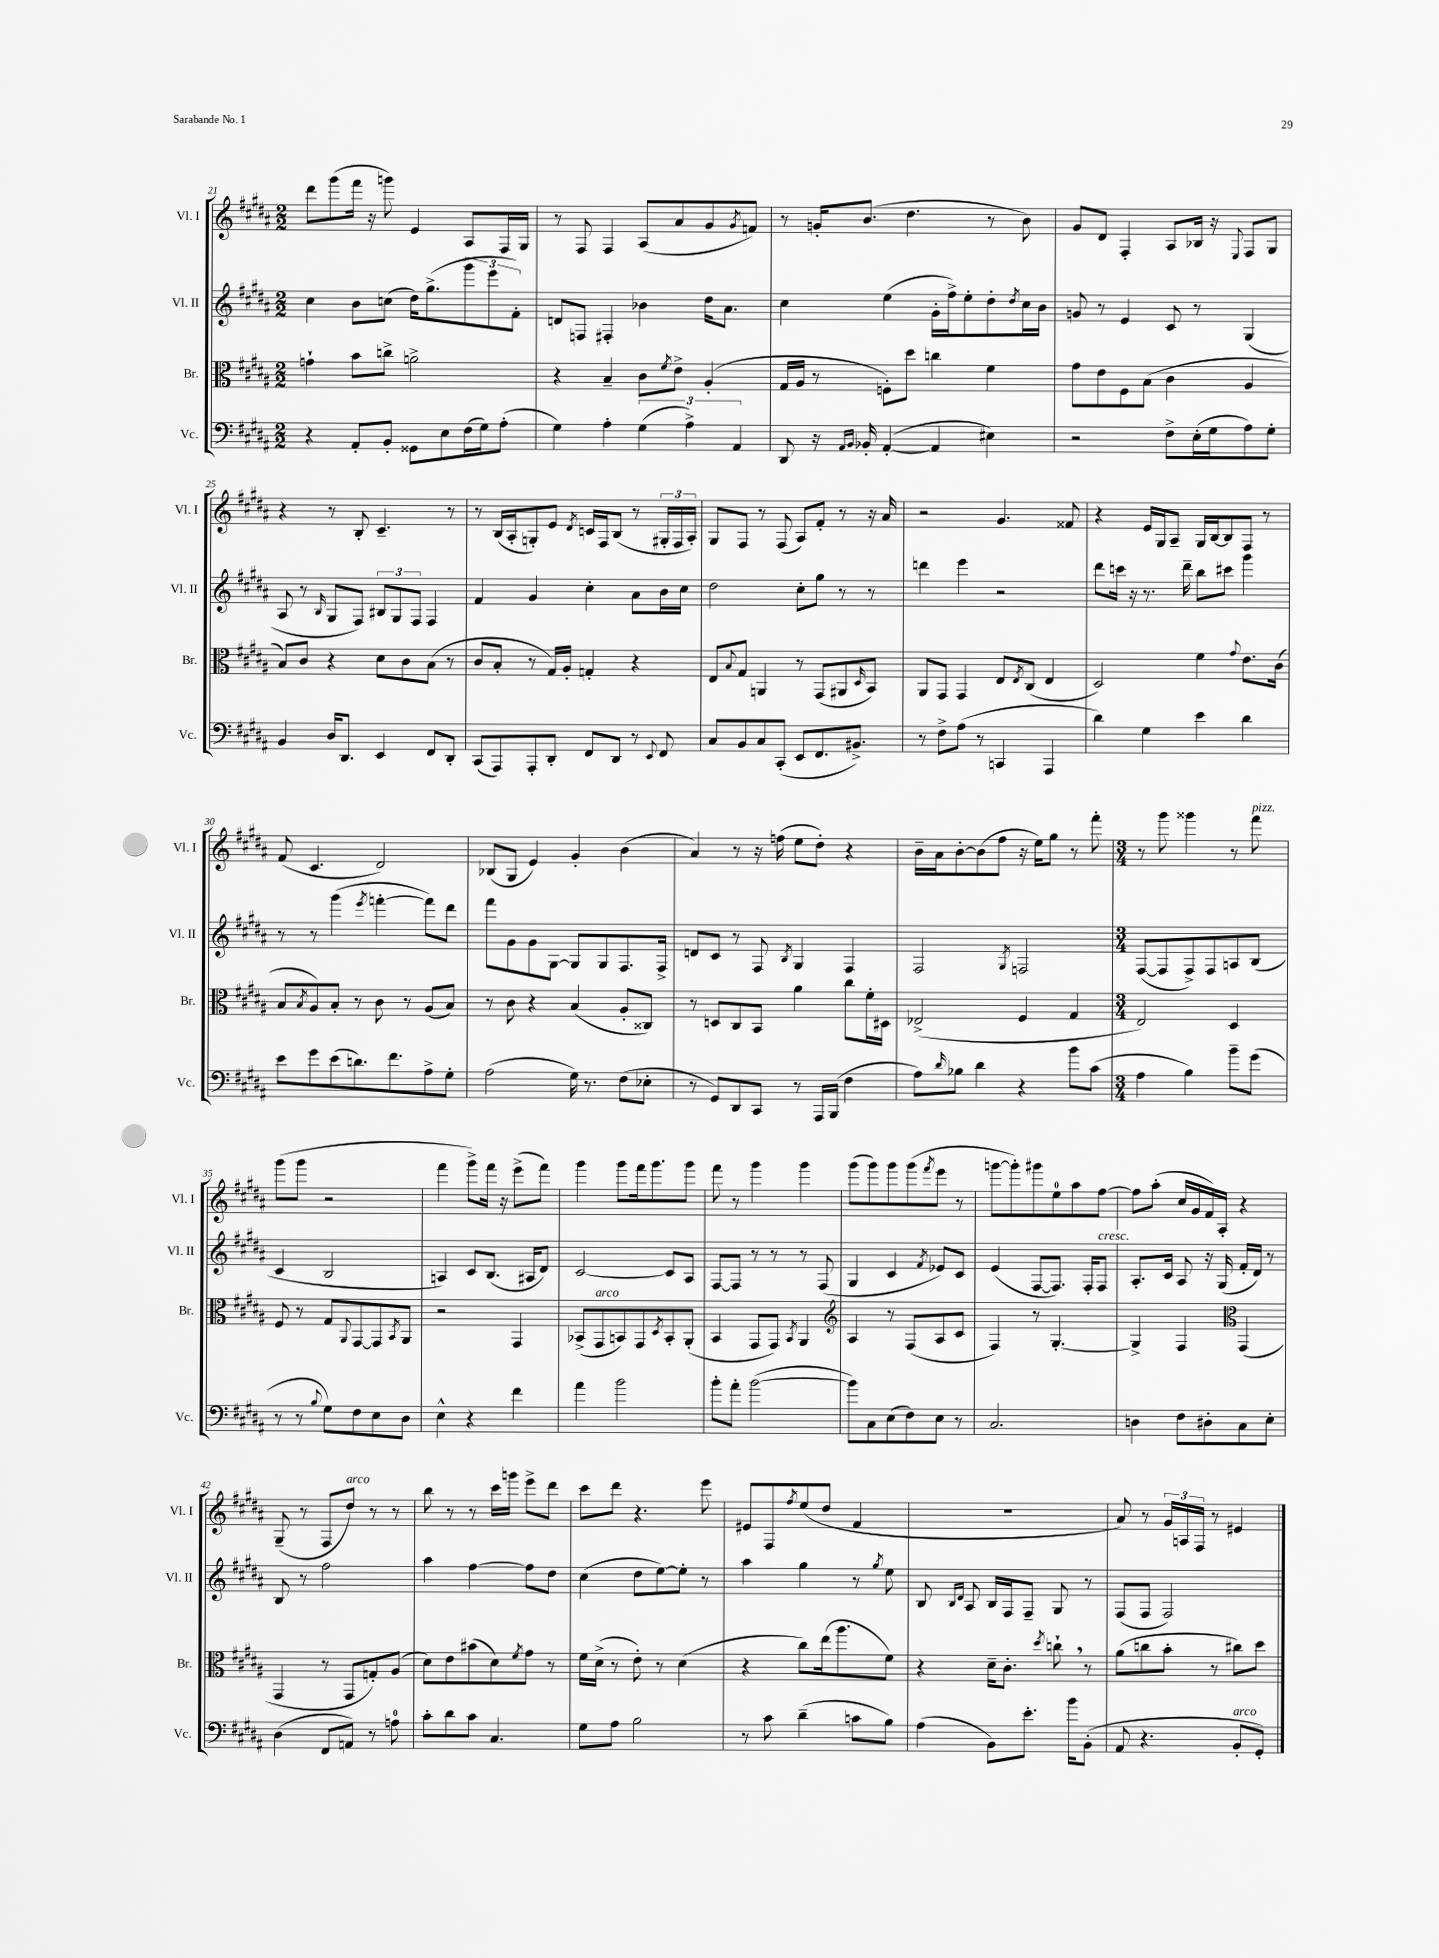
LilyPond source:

<<
\new StaffGroup <<
\new Staff = "s0" \with { instrumentName = "Vl. I" shortInstrumentName = "Vl. I" } {
    \clef treble \key b \major \numericTimeSignature \time 2/2
    dis'''8 gis'''8( fis'''16 r16 g'''8) e'4 ais8 fis16 gis16 |
    r8 fis8 fis4 ais8( ais'8 gis'8 \acciaccatura { gis'8 } f'8) |
    r8 g'16-. b'8.( dis''4. r8 b'8) |
    gis'8 dis'8 fis4-. ais8 bes16 r16 \appoggiatura { e8 } fis8 gis8 |
    r4 r8 b8-. cis'4.-- r8 |
    r8 b16( ais16-. g8-.) e'8 \acciaccatura { dis'8 } c'16 fis16 b8( r8 \tuplet 3/2 { gis16-. fis16 ais16-.) } |
    gis8 fis8 r8 fis8( ais8) fis'8-. r8 r16 ais'16 |
    r2 gis'4. fisis'8 |
    r4 e'16 gis16 ais8-- gis16 b16~ b8 fis8 r8 |
    fis'8( cis'4. dis'2) |
    bes8( gis8 e'4) gis'4-. b'4( |
    ais'4) r8 r16 f''16( e''8 dis''8-.) r4 |
    b'16-- ais'16 b'8~-. b'8( fis''8 r16 e''16) gis''8 r8 fis'''8-. |
    \numericTimeSignature \time 3/4 r8 gis'''8 gisis'''4 r8 fis'''8^\markup { \italic "pizz." } |
    gis'''8( gis'''8 r2 |
    fis'''4 gis'''8->) fis'''16 r16 e'''8->( fis'''8) |
    gis'''4 gis'''8 fis'''16 gis'''8. gis'''8 |
    fis'''8 r8 gis'''4 gis'''4 |
    gis'''8( gis'''8) gis'''8 gis'''8( \acciaccatura { fis'''8 } e'''8 r8 |
    g'''8~ g'''8-.) gis'''8 e''8-0 ais''8 fis''8~ |
    fis''8 ais''8-.( cis''16 gis'16 fis'16) ais16-. r4 |
    gis8--( r8 fis8 dis''8^\markup { \italic "arco" }) r8 r8 |
    b''8 r8 r8 cis'''16 g'''16 e'''8-> dis'''8 |
    cis'''8 dis'''8 r4. e'''8 |
    eis'8 fis8 \acciaccatura { fis''8 } e''8( dis''8 fis'4 |
    R2. |
    ais'8) r8 \tuplet 3/2 { gis'16 a16 fis16 } r8 eis'4 \bar "|." |
}
\new Staff = "s1" \with { instrumentName = "Vl. II" shortInstrumentName = "Vl. II" } {
    \clef treble \key b \major \numericTimeSignature \time 2/2
    cis''4 b'8 c''8( dis''16) gis''8.->( \tuplet 3/2 { gis'''8 e'''8 fis'8-.) } |
    d'8 f8 fis4-. bes'4 dis''16 ais'8. |
    cis''4 e''4( gis'16-. fis''16->) e''8-. dis''8-. \acciaccatura { dis''8 } cis''16 b'16 |
    g'8 r8 e'4 cis'8 r8 gis4( |
    ais8 r8 \grace { b16 } gis8 fis8) \tuplet 3/2 { bis8 gis8 fis8 } fis4 |
    fis'4 gis'4 cis''4-. ais'8 b'16 cis''16 |
    dis''2 cis''8-. gis''8 r8 r8 |
    d'''4 e'''4 r2 |
    dis'''8 c'''16 r16 r8. dis'''16-- b''8 cis'''8 gis'''4 |
    r8 r8 gis'''4( \acciaccatura { e'''8 } f'''4~-. f'''8) dis'''8 |
    fis'''8 gis'8 gis'8 gis8~ gis8 gis8 fis8. fis16-> |
    d'8 cis'8 r8 fis8 \acciaccatura { b8 } gis4 fis4 |
    fis2 \acciaccatura { gis8 } f2 |
    \numericTimeSignature \time 3/4 fis8~( fis8 fis8->) fis8 a8 b8( |
    cis'4 b2 |
    a4) cis'8 b8.( ais16 dis'8) |
    cis'2~ cis'8 ais8 |
    fis8~ fis8 r8 r8 r8 fis8( |
    gis4 cis'4 \acciaccatura { fis'8 } ees'8) cis'8 |
    e'4( fis8~ fis8.) fis16-. fis8^\markup { \italic "cresc." } |
    ais8.-. cis'16 ais8 r16 gis16( fis'16-. dis'16) r8 |
    b8 r8 fis''2 |
    ais''4 fis''4~ fis''8 dis''8 |
    cis''4( dis''8 e''8~) e''8-. r8 |
    ais''4 gis''4 r8 \acciaccatura { gis''8 } e''8 |
    b8 \grace { b16 dis'16 } ais8 b16 fis16 fis8-- gis8 r8 |
    fis8( fis8 fis2) \bar "|." |
}
\new Staff = "s2" \with { instrumentName = "Br." shortInstrumentName = "Br." } {
    \clef alto \key b \major \numericTimeSignature \time 2/2
    g'4-! b'8 c''8-> a'2-> |
    r4 b4-- cis'8 \acciaccatura { fis'8 } e'8-> ais4-.( |
    gis16 ais16 r8 f8-.) dis''8 c''4 fis'4 |
    gis'8 e'8 fis8 b8( cis'4 ais4 |
    b8) cis'8 r4 dis'8 cis'8 b8( r8 |
    cis'8 b8-. r8 gis16) ais16-. g4-. r4 |
    e8 \appoggiatura { b8 } gis8 a,4 r8 gis,8( ais,8 \grace { dis16 } b,8) |
    ais,8 gis,8 gis,4 e8 \acciaccatura { e8 } cis8( e4 |
    dis2) fis'4 \appoggiatura { gis'8 } e'8. cis'16( |
    b8 \acciaccatura { b8 } ais8) b8-. r8 cis'8 r8 ais8( b8) |
    r8 cis'8 r4 b4( ais8-. cisis8) |
    r8 d8 cis8 b,8 ais'4 cis''8 fis'16-. dis16 |
    ees2->( fis4 gis4 |
    \numericTimeSignature \time 3/4 e2) dis4 |
    fis8 r8 gis8 \appoggiatura { ais,8 } gis,8~ gis,8 \acciaccatura { b,8 } ais,8 |
    r2 gis,4 |
    bes,8->( gis,8^\markup { \italic "arco" } b,8) gis,8 \acciaccatura { dis8 } b,8-. ais,8-.( |
    b,4 gis,8 gis,8) \acciaccatura { b,8 } ais,4 |
    \clef treble ais4 r8 fis8( ais8 cis'8 |
    fis4) r8 gis4.~-. |
    gis4-> fis4 \clef alto gis,4( |
    gis,4 r8 gis,8 g8-.) ais8( |
    dis'8) e'8 bis'8( dis'8) \acciaccatura { fis'8 } gis'8 r8 |
    fis'16 dis'16->( r8 e'8-.) r8 dis'4( |
    r4 cis''8) e''16( ais''8. fis'8) |
    r4 dis'16-- cis'8.-. \acciaccatura { dis''8 } c''8-! \breathe r8 |
    ais'8( c''8 b'8-. r8 cis''8) dis''8 \bar "|." |
}
\new Staff = "s3" \with { instrumentName = "Vc." shortInstrumentName = "Vc." } {
    \clef bass \key b \major \numericTimeSignature \time 2/2
    r4 ais,8-. b,8-. gisis,8 e8 fis16( gis16) ais8-.( |
    gis4) ais4-. \tuplet 3/2 { gis4( ais4->) ais,4 } |
    dis,8 r16 \grace { ais,16 b,16 } bes,16-. ais,4~-.( ais,4 eis4) |
    r2 fis8-> e16-.( gis16 ais8) gis8-. |
    b,4 dis16 dis,8. e,4 fis,8 dis,8-. |
    cis,8( ais,,8) ais,,8-. dis,8-. fis,8 dis,8 r8 \appoggiatura { e,8 } fis,8 |
    cis8 b,8 cis8 cis,8-.( e,8 fis,8. bis,8.->) |
    r8 fis8-> ais8( r8 c,4 ais,,4 |
    dis'4) gis4 e'4 dis'4 |
    e'8 gis'8 e'8( d'8.) fis'8. ais8-> gis8-. |
    ais2( gis16) r8. fis8( ees8-. |
    r8 gis,8) dis,8 cis,8 r8 ais,,16 b,,16( fis4 |
    ais8) \grace { dis'16 } bes8 dis'4 r4 b'8 cis'8( |
    \numericTimeSignature \time 3/4 ais4 b4) b'8-- gis'8( |
    r8 r8 \appoggiatura { b8 } gis8) fis8 e8 dis8 |
    e4-^ r4 fis'4 |
    ais'4 b'2 |
    b'8-. ais'8-. b'2~( |
    b'8) cis8 e8( fis8) e8 r8 |
    cis2. |
    d4 fis8 dis8-. cis8 e8-. |
    dis4( fis,8 a,8) r8 a8-0 |
    cis'8-. dis'8 cis'8 cis4. |
    gis8 ais8 b2 |
    r8 cis'8 dis'4--( c'8 b8) |
    ais4( b,8) e'8.-. b'16 b,8-.( |
    ais,8 r4. b,8-.^\markup { \italic "arco" } gis,8-.) \bar "|." |
}
>>
>>
\layout { \context { \Score currentBarNumber = #21 } }
